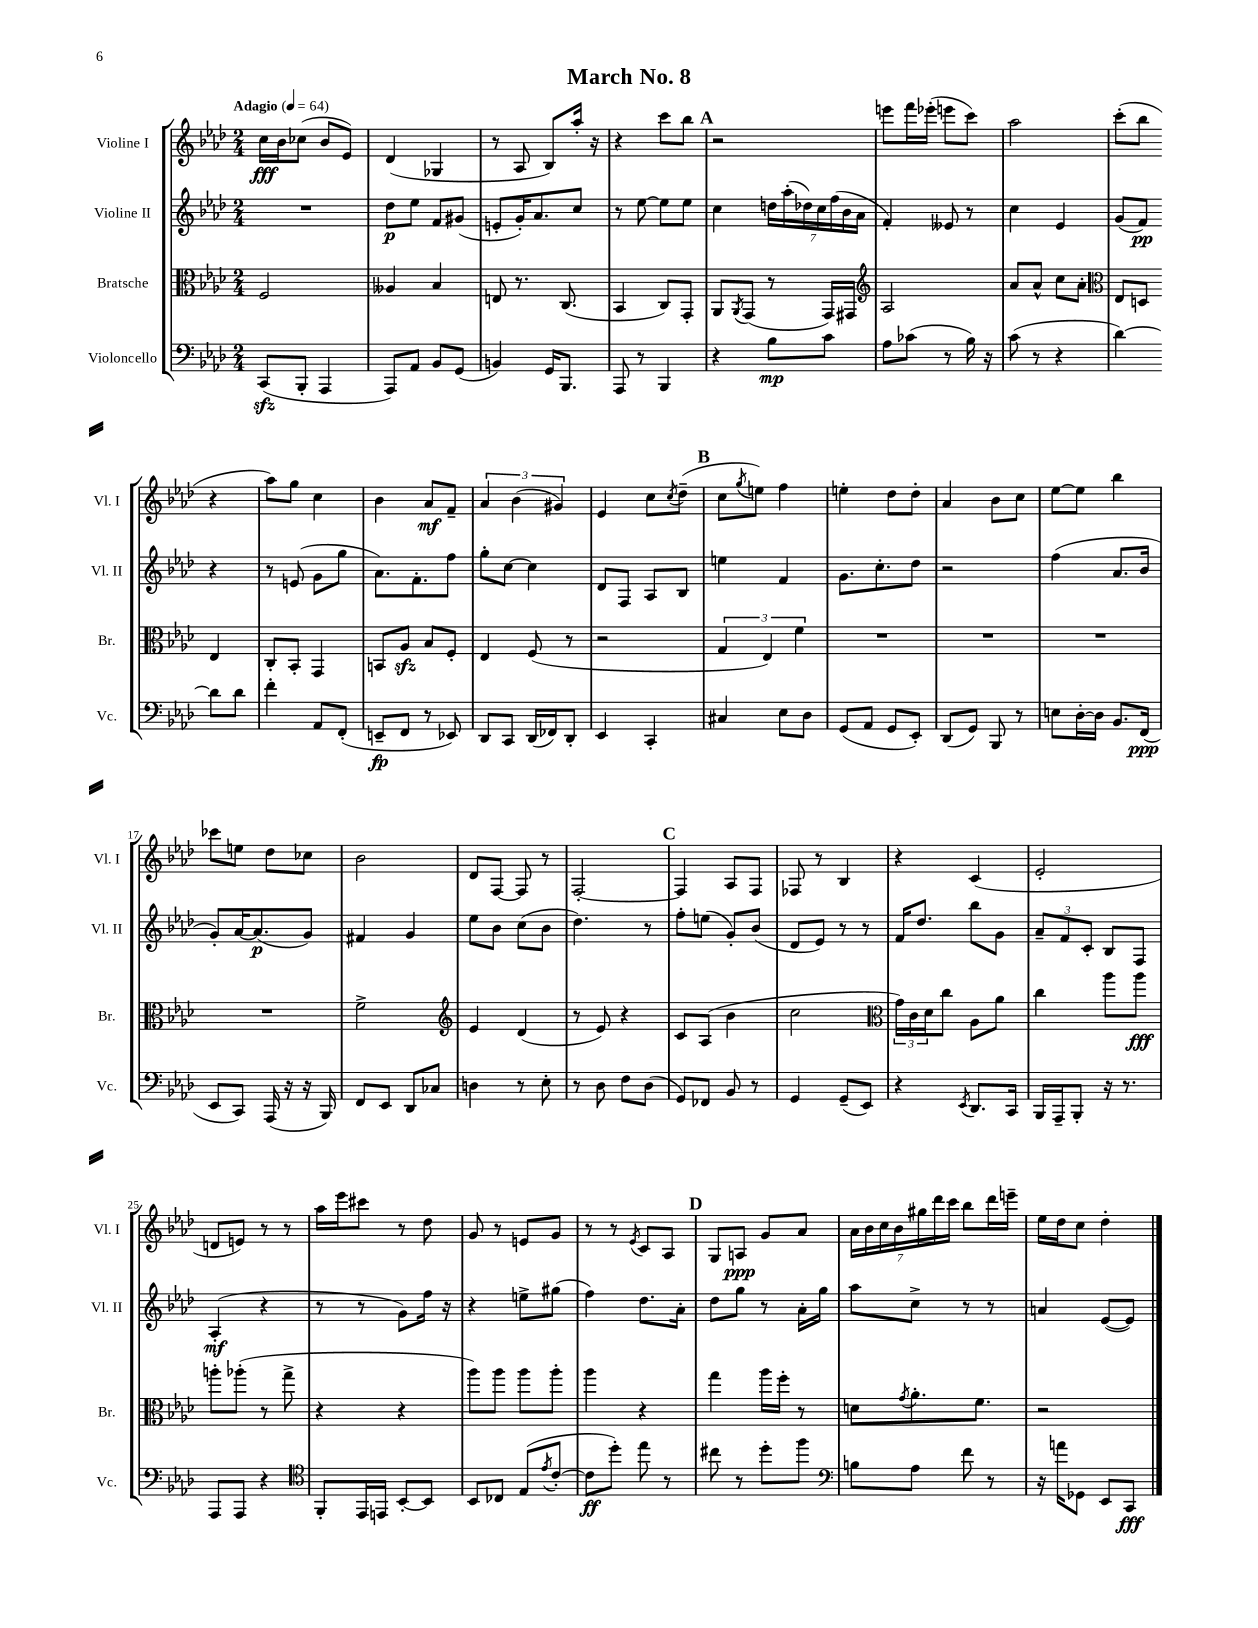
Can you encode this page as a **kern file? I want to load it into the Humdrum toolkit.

**kern	**kern	**kern	**kern
*staff4	*staff3	*staff2	*staff1
*clefF4	*clefC3	*clefG2	*clefG2
*k[b-e-a-d-]	*k[b-e-a-d-]	*k[b-e-a-d-]	*k[b-e-a-d-]
*M2/4	*M2/4	*M2/4	*M2/4
*MM64	*MM64	*MM64	*MM64
(8CC/L	2F/	2r	16cc\LL
.	.	.	16b-\J
8BBB-'/J	.	.	(8cc-\J
4AAA-/	.	.	8b-/L
.	.	.	8e-/J)
=	=	=	=
8AAA-/L)	4A--/	8dd-\L	(4d-/
8AA-/J	.	8ee-\J	.
8BB-/L	4B-/	8f/L	4G-/
(8GG/J	.	(8g#/J	.
=	=	=	=
4BB/)	8E/	8e'/L	8r
.	8.r	16g'/K)	8A-/
.	.	8.a-/	.
16GG/LK	.	.	8B-/L)
8.BBB-/J	(8.C/	.	.
.	.	8cc/J	16aa-'/Jk
.	.	.	16r
=	=	=	=
8AAA-/	4BB-/	8r	4r
8r	.	[8ee-\	.
4BBB-/	8C/L)	8ee-\]L	8ccc\L
.	8GG'/J	8ee-\J	8bb-\J
=	=	=	=
4r	8AA-/L	4cc\	2r
.	8qAA-/	.	.
.	(8GG/J	.	.
8B-\L	8r	28dd\LL	.
.	.	(28aa-'\	.
.	.	28dd-\)	.
.	.	28cc\	.
8c\J	16GG/LL)	.	.
.	.	(28ff\	.
.	.	28b-\	.
.	16GG#/JJ	.	.
.	.	28a-\JJ	.
=	=	=	=
*	*clefG2	*	*
8A-\L	2A-/	4f'/)	8eee\L
(8c-\J	.	.	16fff\L
.	.	.	(16eee-'\JJ
8r	.	8e--/	8eee\L
16B-\)	.	8r	8ccc\J)
16r	.	.	.
=	=	=	=
(8c\	8a-/L	4cc\	2aa-\
8r	8a-^^/J	.	.
4r	8cc\L	4e-/	.
.	8a-'\J	.	.
=	=	=	=
*	*clefC3	*	*
[4d-\)	8E-/L	(8g/L	(8ccc'\L
.	8D/J	8f/J)	8bb-\J
8d-\]L	4E-/	4r	4r
8d-\J	.	.	.
=	=	=	=
4f'\	8C'/L	8r	8aa-\L)
.	8BB-'/J	(8e/	8gg\J
8AA-/L	4GG/	8g\L	4cc\
(8FF'/J	.	8gg\J	.
=	=	=	=
8EE~/L	8BB/L	8.a-\L)	4b-\
8FF/J	8A-/J	.	.
.	.	8.f'\	.
8r	8B-/L	.	8a-/L
8EE-/)	8F'/J	8ff\J	8f~/J
=	=	=	=
8DD-/L	4E-/	8gg'\L	6a-/
8CC/J	.	[8cc\J	.
.	.	.	(6b-\
(16DD-/LL	(8F/	4cc\]	.
16FF-/J)	.	.	.
.	.	.	6g#/)
8DD-'/J	8r	.	.
=	=	=	=
4EE-/	2r	8d-/L	4e-/
.	.	8F/J	.
4CC'/	.	8A-/L	8cc\L
.	.	.	8qcc/
.	.	8B-/J	(8dd-~\J
=	=	=	=
4C#/	6G/	4ee\	8cc\L
.	.	.	8qgg/
.	.	.	8ee\J)
.	6E-/)	.	.
8E-\L	.	4f/	4ff\
.	6f\	.	.
8D-\J	.	.	.
=	=	=	=
(8GG/L	2r	8.g\L	4ee'\
8AA-/J	.	.	.
.	.	8.cc'\	.
8GG/L	.	.	8dd-\L
8EE-'/J)	.	8dd-\J	8dd-'\J
=	=	=	=
(8DD-/L	2r	2r	4a-/
8GG/J)	.	.	.
8BBB-/	.	.	8b-\L
8r	.	.	8cc\J
=	=	=	=
8E\L	2r	(4ff\	[8ee-\L
[16D-'\L	.	.	8ee-\]J
16D-\]JJ	.	.	.
8.BB-/L	.	8.a-/L	4bb-\
(16FF/Jk	.	16b-/Jk	.
=	=	=	=
8EE-/L	2r	8g'/L)	8ccc-\L
8CC/J)	.	[16a-/K	8ee\J
.	.	(8.a-/]	.
(16AAA-/	.	.	8dd-\L
16r	.	.	.
16r	.	8g/J)	8cc-\J
16BBB-/)	.	.	.
=	=	=	=
8FF/L	2f^\	4f#/	2b-\
8EE-/J	.	.	.
8DD-/L	.	4g/	.
8C-/J	.	.	.
=	=	=	=
*	*clefG2	*	*
4D\	4e-/	8ee-\L	8d-/L
.	.	8b-\J	[8F/J
8r	(4d-/	(8cc\L	8F/]
8E-'\	.	8b-\J	8r
=	=	=	=
8r	8r	4.dd-\)	[2F'/
8D-\	8e-/)	.	.
8F\L	4r	.	.
(8D-\J	.	8r	.
=	=	=	=
8GG/L)	8c/L	8ff'\L	4F/]
8FF-/J	(8A-/J	(8ee\J	.
8BB-/	4b-\	8g'/L)	8A-/L
8r	.	(8b-/J	8F/J
=	=	=	=
4GG/	2cc\	8d-/L	8F-/
.	.	8e-/J)	8r
(8GG~/L	.	8r	4B-/
8EE-/J)	.	8r	.
=	=	=	=
*	*clefC3	*	*
4r	24g\LL)	16f/LK	4r
.	24c\	.	.
.	.	8.dd-/J	.
.	24d-\J	.	.
.	8cc\J	.	.
8qEE-/	.	.	.
8.DD-/L	8A-\L	8bb-\L	(4c/
.	8a-\J	8g\J	.
16CC/Jk	.	.	.
=	=	=	=
16BBB-/LL	4cc\	12a-~/L	2e-'/
16AAA-~/J	.	.	.
.	.	12f/	.
8BBB-'/J	.	.	.
.	.	12c'/J	.
16r	8aa-\L	8B-/L	.
8.r	.	.	.
.	8aa-\J	8F/J	.
=	=	=	=
8AAA-/L	8aa'\L	(4A-'/	8d/L
8AAA-/J	(8aa-'\J	.	8e/J)
4r	8r	4r	8r
.	8gg^\	.	8r
=	=	=	=
*clefC4	*	*	*
8FF'/L	4r	8r	16aa-\LL
.	.	.	16eee-\J
16EE-/L	.	8r	8ccc#\J
16EE/JJ	.	.	.
[8BB-'/L	4r	8g\L)	8r
8BB-/]J	.	16ff\Jk	8dd-\
.	.	16r	.
=	=	=	=
8BB-/L	8aa-\L)	4r	8g/
8C-/J	8aa-\J	.	8r
(8E-/L	8aa-\L	8ee^\L	8e/L
8qe-/	.	.	.
[8c'/J	8aa-'\J	(8gg#\J	8g/J
=	=	=	=
8c\]L	4aa-\	4ff\)	8r
8dd-'\J)	.	.	8r
.	.	.	8qe-/
8ee-\	4r	8.dd-\L	8c/L
8r	.	.	8A-/J
.	.	16a-'\Jk	.
=	=	=	=
8cc#\	4gg\	8dd-\L	8G/L
8r	.	8gg\J	8A/J
8dd-'\L	16aa-\LL	8r	8g/L
.	16ff'\JJ	.	.
8ff\J	8r	16a-'\LL	8a-/J
.	.	16gg\JJ	.
=	=	=	=
*clefF4	*	*	*
8B\L	8d\L	8aa-\L	28a-\LL
.	.	.	28b-\
.	.	.	28cc\
.	.	.	28b-\
.	8qg/	.	.
8A-\J	8.a-'\	8cc^\J	.
.	.	.	28gg#\
.	.	.	28ddd-\
.	.	.	28ccc\JJ
8f\	.	8r	8bb-\L
.	8.f\J	.	.
8r	.	8r	16ddd-\L
.	.	.	16eee~\JJ
=	=	=	=
16r	2r	4a/	16ee-\LL
16a\LK	.	.	16dd-\J
8GG-\J	.	.	8cc\J
8EE-/L	.	([8e-/L	4dd-'\
8CC/J	.	8e-/]J)	.
==	==	==	==
*-	*-	*-	*-
